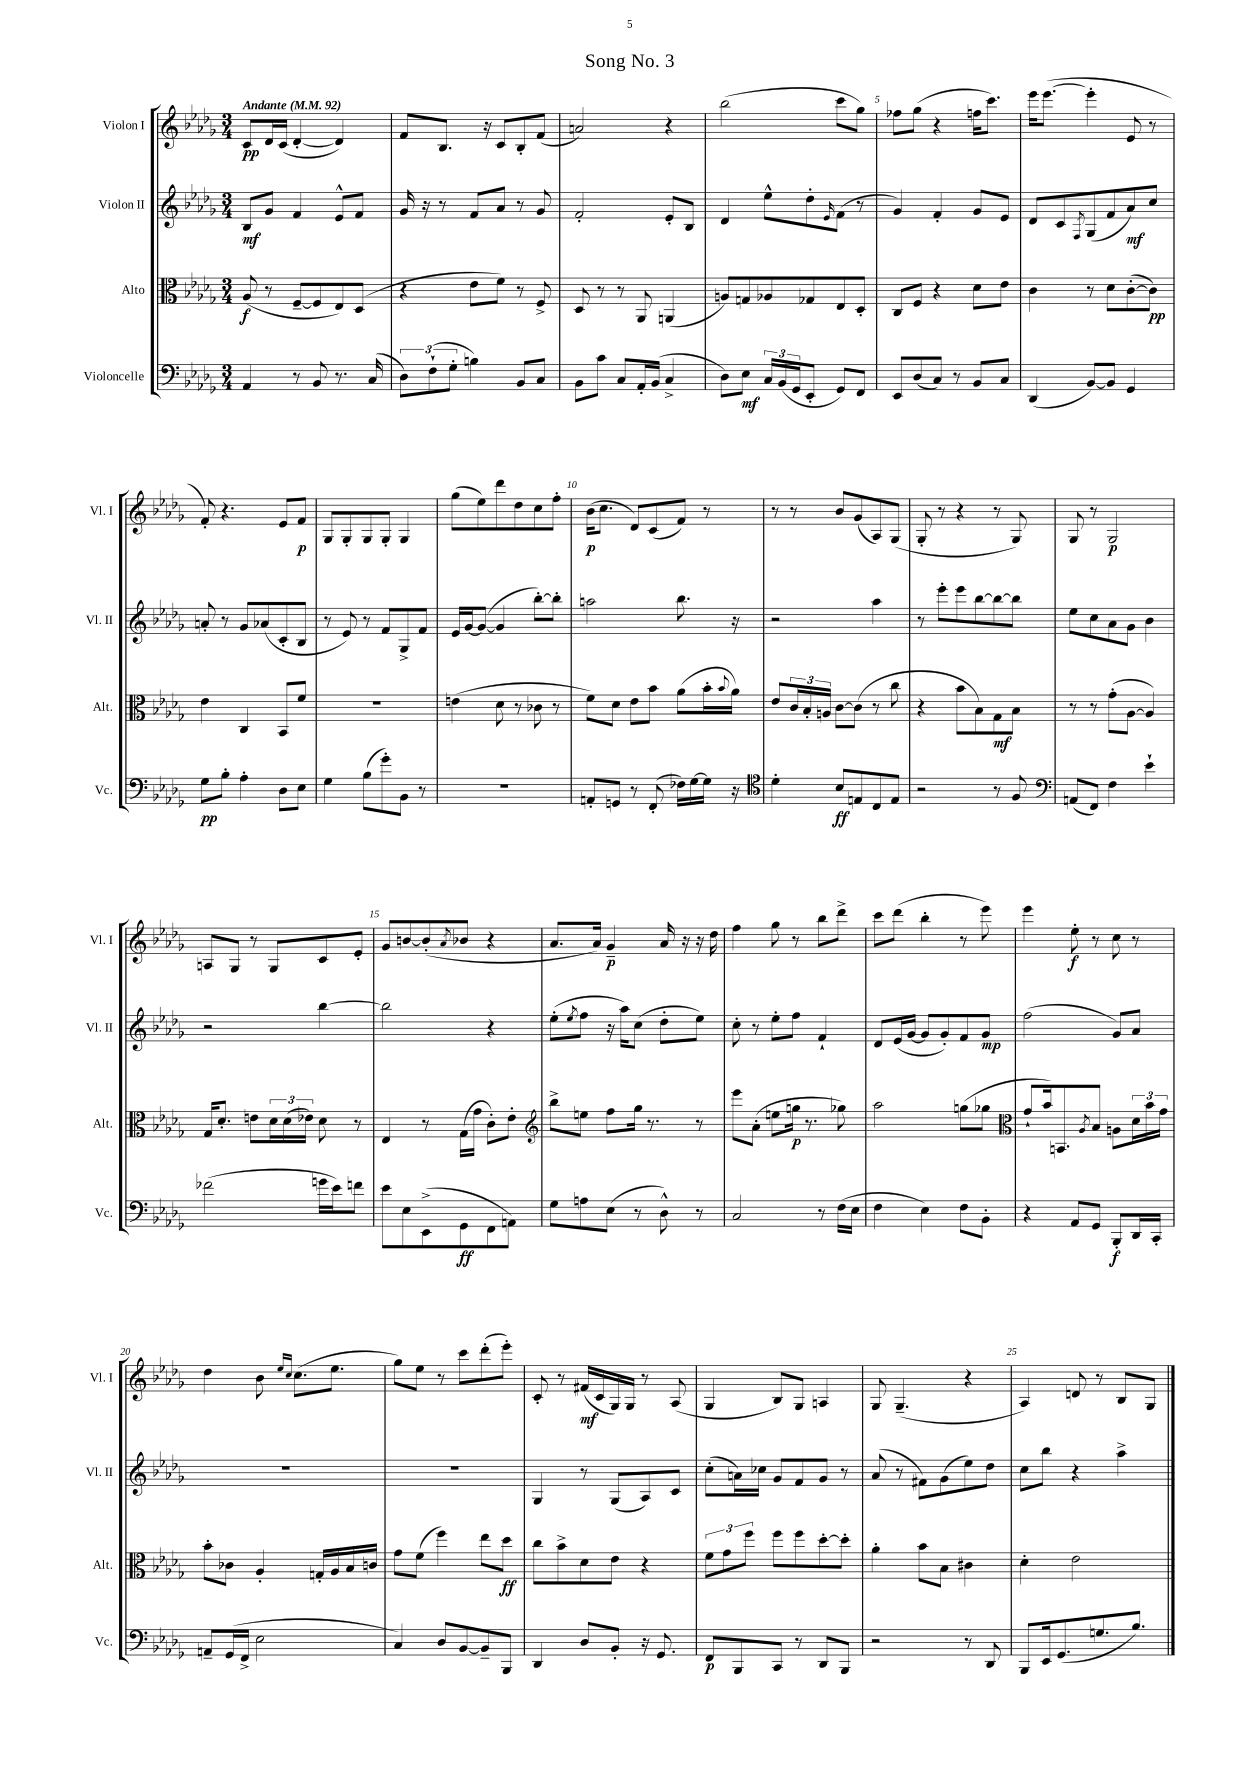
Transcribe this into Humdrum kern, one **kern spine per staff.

**kern	**dynam	**kern	**dynam	**kern	**dynam	**kern	**dynam
*part4	*part4	*part3	*part3	*part2	*part2	*part1	*part1
*staff4	*staff4	*staff3	*staff3	*staff2	*staff2	*staff1	*staff1
*I"Violoncelle	*	*I"Alto	*	*I"Violon II	*	*I"Violon I	*
*I'Vc.	*	*I'Alt.	*	*I'Vl. II	*	*I'Vl. I	*
*clefF4	*	*clefC3	*	*clefG2	*	*clefG2	*
*k[b-e-a-d-g-]	*	*k[b-e-a-d-g-]	*	*k[b-e-a-d-g-]	*	*k[b-e-a-d-g-]	*
*M3/4	*	*M3/4	*	*M3/4	*	*M3/4	*
*MM92	*	*MM92	*	*MM92	*	*MM92	*
=1	=1	=1	=1	=1	=1	=1	=1
!	!	!	!	!	!	!LO:TX:a:B:t=Andante	!
4AA-/	.	(8A-/	f	8B-/L	mf	8c/L	pp
.	.	8r	.	8g-/J	.	16d-/L	.
.	.	.	.	.	.	(16c/JJ	.
8r	.	[8F~/L	.	4f/	.	[4d-'/	.
8BB-/	.	8F/]	.	.	.	.	.
8.r	.	8E-/)	.	8e-^^/L	.	4d-/])	.
.	.	(8D-/J	.	8f/J	.	.	.
(16C/	.	.	.	.	.	.	.
=2	=2	=2	=2	=2	=2	=2	=2
12D-\L)	.	4r	.	16g-/	.	8f/L	.
.	.	.	.	16r	.	.	.
(12F`\	.	.	.	.	.	.	.
.	.	.	.	8r	.	8.B-/J	.
12G-'\J	.	.	.	.	.	.	.
4Bn\)	.	8e-\L	.	8f/L	.	.	.
.	.	.	.	.	.	16r	.
.	.	8f\J)	.	8a-/J	.	8c/L	.
8BB-/L	.	8r	.	8r	.	8B-'/	.
8C/J	.	8F^/	.	8g-/	.	(8f/J	.
=3	=3	=3	=3	=3	=3	=3	=3
8BB-\L	.	8D-/	.	2f'/	.	2an/)	.
8c\J	.	8r	.	.	.	.	.
8C/L	.	8r	.	.	.	.	.
16AA-'/L	.	8AA-/	.	.	.	.	.
(16BB-/JJ	.	.	.	.	.	.	.
4C^/	.	(4AAn/	.	8e-'/L	.	4r	.
.	.	.	.	8B-/J	.	.	.
=4	=4	=4	=4	=4	=4	=4	=4
8D-\L)	.	8An/L)	.	4d-/	.	(2bb-\	.
8E-\J	mf	8Gn/	.	.	.	.	.
24C/LL	.	8A-X/	.	8ee-^^\L	.	.	.
(24BB-/	.	.	.	.	.	.	.
24GG-/J	.	.	.	.	.	.	.
8EE-'/J	.	8G-X/	.	8dd-'\	.	.	.
.	.	.	.	16qqe-/	.	.	.
8GG-/L)	.	8E-/	.	(8f\J	.	8ccc\L	.
8FF/J	.	8D-'/J	.	8r	.	8gg-\J)	.
=5	=5	=5	=5	=5	=5	=5	=5
8EE-/L	.	8C/L	.	4g-/)	.	8ff-X\L	.
(8D-/	.	8F/J	.	.	.	(8gg-\J	.
8C/J)	.	4r	.	4f'/	.	4r	.
8r	.	.	.	.	.	.	.
8BB-/L	.	8d-\L	.	8g-/L	.	16ffn\KL	.
.	.	.	.	.	.	8.ccc\J)	.
8C/J	.	8e-\J	.	8e-/J	.	.	.
=6	=6	=6	=6	=6	=6	=6	=6
(4DD-/	.	4c\	.	8d-/L	.	16eee-\KL	.
.	.	.	.	.	.	([8.eee-\J	.
.	.	.	.	8c/	.	.	.
.	.	.	.	8qF/	.	.	.
[8BB-/L)	.	8r	.	(8G-/	.	4eee-'\]	.
8BB-/J]	.	8d-\L	.	8f/	.	.	.
4GG-/	.	([8c'\	.	8a-/)	mf	8e-/	.
.	.	8c\J])	pp	8cc/J	.	8r	.
!!LO:LB:g=z
=7	=7	=7	=7	=7	=7	=7	=7
8G-\L	pp	4e-\	.	8an'/	.	8f'/)	.
8B-'\J	.	.	.	8r	.	4.r	.
4A-'\	.	4C/	.	8g-/L	.	.	.
.	.	.	.	(8a-X/	.	.	.
8D-\L	.	8BB-/L	.	8c'/	.	8e-/L	.
8E-\J	.	8f/J	.	8B-/J	.	8f/J	p
=8	=8	=8	=8	=8	=8	=8	=8
4G-\	.	2.r	.	8r	.	8G-/L	.
.	.	.	.	8e-/)	.	8G-'/	.
(8B-\L	.	.	.	8r	.	8G-/	.
8g-'\)	.	.	.	8f/L	.	8G-'/J	.
8BB-\J	.	.	.	8G-^/	.	4G-/	.
8r	.	.	.	8f/J	.	.	.
=9	=9	=9	=9	=9	=9	=9	=9
2.r	.	(4en\	.	16e-/LL	.	(8gg-\L	.
.	.	.	.	[16g-/J	.	.	.
.	.	.	.	(8g-/J_	.	8ee-\)	.
.	.	8d-\	.	4g-/]	.	8ddd-\	.
.	.	8r	.	.	.	8dd-\	.
.	.	8c-X\	.	[8bb-'\L)	.	8cc\	.
.	.	8r	.	8bb-'\J]	.	8ff'\J	.
=10	=10	=10	=10	=10	=10	=10	=10
8AAn'/L	.	8f\L)	.	2aan\	.	(16b-\KL	p
.	.	.	.	.	.	8.cc\J	.
8GGn/J	.	8d-\J	.	.	.	.	.
8r	.	8e-\L	.	.	.	8d-/L)	.
(8FF'/	.	8b-\J	.	.	.	(8c/	.
16F-X\LL)	.	(8a-\L	.	8.bb-\	.	8f/J)	.
[16G-\	.	.	.	.	.	.	.
16G-\JJ]	.	16b-'\L	.	.	.	8r	.
.	.	8qqb-/	.	.	.	.	.
16r	.	16a-\JJ)	.	16r	.	.	.
=11	=11	=11	=11	=11	=11	=11	=11
*clefC4	*	*	*	*	*	*	*
4d-'\	.	8e-/L	.	2r	.	8r	.
.	.	24c/L	.	.	.	8r	.
.	.	24B-'/	.	.	.	.	.
.	.	24An/JJ	.	.	.	.	.
8B-/L	ff	[8c\L	.	.	.	8b-/L	.
8En/	.	(8c\J]	.	.	.	(8g-/	.
8C/	.	8r	.	4aa-\	.	8A-/)	.
8E/J	.	8cc\	.	.	.	(8G-/J	.
=12	=12	=12	=12	=12	=12	=12	=12
2r	.	4r	.	8r	.	8G-'/	.
.	.	.	.	8eee-'\L	.	8r	.
.	.	8b-\L	.	8eee-\	.	4r	.
.	.	8B-\)	.	[8bb-\	.	.	.
8r	.	8G-\	mf	8bb-\_	.	8r	.
8F/	.	8B-\J	.	8bb-\J]	.	8G-/)	.
=13	=13	=13	=13	=13	=13	=13	=13
*clefF4	*	*	*	*	*	*	*
(8AAn/L	.	8r	.	8ee-\L	.	8G-/	.
8FF/J)	.	8r	.	8cc\	.	8r	.
4F\	.	(8g-'\L	.	8a-\	.	2G-/	p
.	.	[8A-\J	.	8g-\J	.	.	.
4e-`\	.	4A-/])	.	4b-\	.	.	.
!!LO:LB:g=z
=14	=14	=14	=14	=14	=14	=14	=14
(2f-X\	.	16G-/KL	.	2r	.	8An/L	.
.	.	8.d-'/J	.	.	.	.	.
.	.	.	.	.	.	8G-/J	.
.	.	8en\L	.	.	.	8r	.
.	.	24d-\L	.	.	.	8G-/L	.
.	.	(24d-\	.	.	.	.	.
.	.	24e-X\JJ)	.	.	.	.	.
16gn\LL	.	8d-\	.	[4bb-\	.	8c/	.
16e-\J)	.	.	.	.	.	.	.
8fn\J	.	8r	.	.	.	8e-'/J	.
=15	=15	=15	=15	=15	=15	=15	=15
8e-\L	.	4E-/	.	2bb-\]	.	8g-/L	.
8E-\	.	.	.	.	.	[8bn/	.
(8EE-^\	.	8r	.	.	.	(8b'/]	.
.	.	.	.	.	.	8qa-/	.
8GG-\	ff	(16G-\LL	.	.	.	8b-X/J	.
.	.	16g-\JJ	.	.	.	.	.
8FF\	.	8c'\L)	.	4r	.	4r	.
8AAn\J)	.	8e-'\J	.	.	.	.	.
=16	=16	=16	=16	=16	=16	=16	=16
*	*	*clefG2	*	*	*	*	*
8G-\L	.	8bb-^\L	.	(8ee-'\L	.	8.a-/L	.
.	.	.	.	8qee-/	.	.	.
8An\	.	8een\J	.	8ff\J	.	.	.
.	.	.	.	.	.	16a-/Jk)	.
(8E-\J	.	8ff\L	.	16r	.	4g-~/	p
.	.	.	.	16aa-\KL)	.	.	.
8r	.	16gg-\Jk	.	(8cc\J	.	.	.
.	.	8.r	.	.	.	.	.
8D-^^\)	.	.	.	8dd-'\L	.	16a-/	.
.	.	.	.	.	.	16r	.
8r	.	8r	.	8ee-\J)	.	16r	.
.	.	.	.	.	.	16dd-\	.
=17	=17	=17	=17	=17	=17	=17	=17
2C/	.	8eee-\L	.	8cc'\	.	4ff\	.
.	.	(8a-'\J	.	8r	.	.	.
.	.	8een\L	.	8ee-'\L	.	8gg-\	.
.	.	16ggn\Jk	p	8ff\J	.	8r	.
.	.	8.r	.	.	.	.	.
8r	.	.	.	4f`/	.	8bb-\L	.
(16F\LL	.	8gg-X\)	.	.	.	8ddd-^\J	.
16E-\JJ	.	.	.	.	.	.	.
=18	=18	=18	=18	=18	=18	=18	=18
4F\	.	2aa-\	.	8d-/L	.	8ccc\L	.
.	.	.	.	(16e-/L	.	(8ddd-\J	.
.	.	.	.	[16g-/JJ	.	.	.
4E-\)	.	.	.	8g-/L]	.	4bb-'\	.
.	.	.	.	8g-'/)	.	.	.
8F\L	.	(8ggn\L	.	8f/	.	8r	.
8BB-'\J	.	8gg-X\J	.	8g-/J	mp	8eee-\)	.
=19	=19	=19	=19	=19	=19	=19	=19
*	*	*clefC3	*	*	*	*	*
4r	.	8g-`/L	.	(2ff\	.	4eee-\	.
.	.	16b-/k)	.	.	.	.	.
.	.	8.BBn/	.	.	.	.	.
8AA-/L	.	.	.	.	.	8ee-'\	f
.	.	8qA-/	.	.	.	.	.
8GG-/J	.	8B-/J	.	.	.	8r	.
8BBB-'/L	f	8An\L	.	8g-/L)	.	8cc\	.
16DD-/L	.	24d-\L	.	8a-/J	.	8r	.
.	.	24b-\	.	.	.	.	.
16CC'/JJ	.	.	.	.	.	.	.
.	.	24g-\JJ	.	.	.	.	.
!!LO:LB:g=z
=20	=20	=20	=20	=20	=20	=20	=20
8AAn~/L	.	8b-'\L	.	2.r	.	4dd-\	.
(16GG-/L	.	8c-X\J	.	.	.	.	.
16FF^/JJ	.	.	.	.	.	.	.
2E-\	.	4A-'/	.	.	.	8b-\	.
.	.	.	.	.	.	16qqee-/LL	.
.	.	.	.	.	.	16qqcc/JJ	.
.	.	.	.	.	.	(8.cc\L	.
.	.	16Gn'/LL	.	.	.	.	.
.	.	16A-/	.	.	.	8.ee-\J	.
.	.	16B-/	.	.	.	.	.
.	.	16cn/JJ	.	.	.	.	.
=21	=21	=21	=21	=21	=21	=21	=21
4C/)	.	8g-\L	.	2.r	.	8gg-\L)	.
.	.	(8f\J	.	.	.	8ee-\J	.
8D-/L	.	4ff\)	.	.	.	8r	.
[8BB-/	.	.	.	.	.	8ccc\L	.
8BB-~/]	.	8ee-\L	.	.	.	(8ddd-'\	.
8BBB-/J	.	8dd-\J	ff	.	.	8eee-'\J)	.
=22	=22	=22	=22	=22	=22	=22	=22
4DD-/	.	8cc\L	.	4G-/	.	8c'/	.
.	.	8b-^\	.	.	.	8r	.
8D-/L	.	8d-\	.	8r	.	(16f#X/LL	mf
.	.	.	.	.	.	16c/	.
8BB-'/J	.	8e-\J	.	(8G-/L	.	16G-/)	.
.	.	.	.	.	.	16G-/JJ	.
16r	.	4r	.	8A-/)	.	8r	.
8.GG-/	.	.	.	.	.	.	.
.	.	.	.	8c/J	.	(8A-/	.
=23	=23	=23	=23	=23	=23	=23	=23
8FF/L	p	12f\L	.	(8cc'\L	.	4G-/	.
.	.	12g-\	.	.	.	.	.
8BBB-/	.	.	.	16an\L)	.	.	.
.	.	12ff\J	.	.	.	.	.
.	.	.	.	16cc-X\JJ	.	.	.
8CC/J	.	8ff\L	.	8g-/L	.	8B-/L)	.
8r	.	8ff\	.	8f/	.	8G-/J	.
8DD-/L	.	[8dd-'\	.	8g-/J	.	4An/	.
8BBB-/J	.	8dd-'\J]	.	8r	.	.	.
=24	=24	=24	=24	=24	=24	=24	=24
2r	.	4a-'\	.	(8a-/	.	8G-/	.
.	.	.	.	8r	.	(4.G-~/	.
.	.	8b-\L	.	8f#X\L)	.	.	.
.	.	8B-\J	.	(8g-\	.	.	.
8r	.	4c#X\	.	8ee-\)	.	4r	.
8DD-/	.	.	.	8dd-\J	.	.	.
=25	=25	=25	=25	=25	=25	=25	=25
8BBB-/L	.	4d-'\	.	8cc\L	.	4A-/)	.
16EE-/k	.	.	.	8bb-\J	.	.	.
(8.GG-/	.	.	.	.	.	.	.
.	.	2e-\	.	4r	.	8dn/	.
8.Gn/	.	.	.	.	.	8r	.
.	.	.	.	4aa-^\	.	8B-/L	.
8.B-/J)	.	.	.	.	.	.	.
.	.	.	.	.	.	8G-/J	.
==	==	==	==	==	==	==	==
*-	*-	*-	*-	*-	*-	*-	*-
